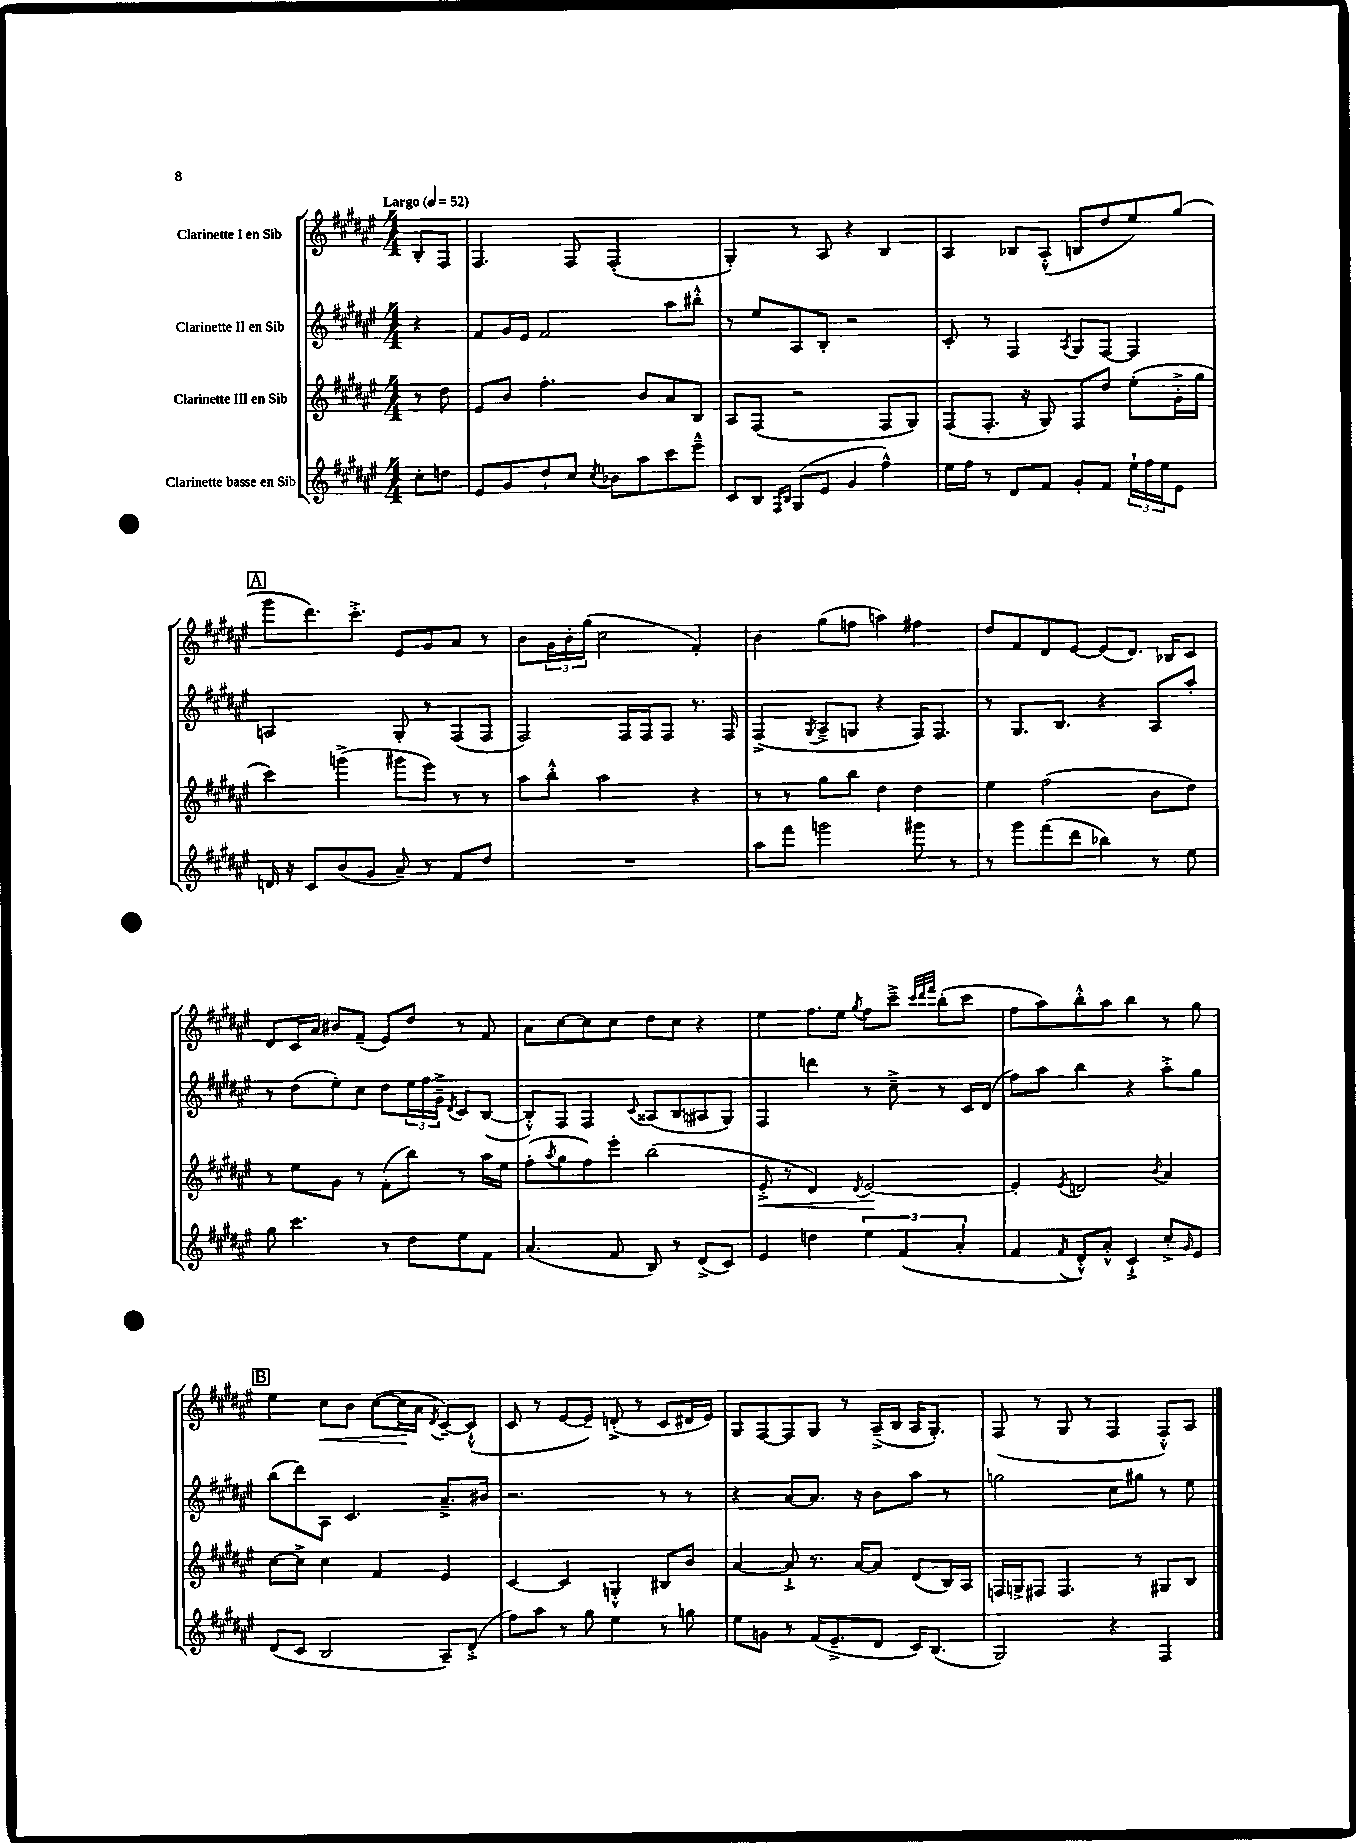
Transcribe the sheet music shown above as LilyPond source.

<<
\new StaffGroup <<
\new Staff = "s0" \with { instrumentName = "Clarinette I en Sib" } {
    \clef treble \key fis \major \numericTimeSignature \time 4/4 \partial 4 \tempo "Largo" 4 = 52
    b8-. fis8 |
    fis4. fis8 fis2-.( |
    gis4-.) r8 ais8 r4 b4 |
    ais4 bes8 ais8-.-^( b8 dis''8 eis''8) gis''8( |
    \mark \markup { \box "A" } gis'''8 dis'''8.) cis'''8.-.-> eis'8 gis'8 ais'8 r8 |
    b'8 \tuplet 3/2 { gis'16 b'16-. gis''16( } cis''2 fis'4-.) |
    b'4 gis''8( f''8 a''4) fis''4 |
    dis''8 fis'8 dis'8 eis'8~ eis'8( dis'8.) bes16 cis'8 |
    dis'8 cis'16 ais'16 bis'8 fis'8--( eis'8) dis''8 r8 fis'8 |
    ais'8 cis''8~ cis''8 cis''8 dis''8 cis''8 r4 |
    eis''4 fis''8. eis''16 \acciaccatura { gis''8 } fis''8 cis'''8---> \grace { cis'''32 dis'''32 fis'''32 } b''8-.( cis'''8 |
    fis''8 ais''8) b''8-.-^ ais''8 b''4 r8 gis''8 |
    \mark \markup { \box "B" } eis''4 cis''8\< b'8 cis''8~( cis''16\! ais'16 \acciaccatura { dis'8 } cis'8~--) cis'8-!-^( |
    cis'8 r8 eis'8~ eis'8--) d'8-.->( r8 cis'8 dis'16 eis'16) |
    gis8 fis8~ fis8 gis8 r8 ais16--->( b16 ais16 gis8.-.) |
    fis8( r8 gis8 r8 fis4 fis8-.-^) ais8 \bar "|." |
}
\new Staff = "s1" \with { instrumentName = "Clarinette II en Sib" } {
    \clef treble \key fis \major \numericTimeSignature \time 4/4 \partial 4
    r4 |
    fis'8 gis'16 eis'16 fis'2 ais''8 bis''8-.-^ |
    r8 eis''8 ais8 b8-. r2 |
    cis'8-. r8 fis4 \acciaccatura { ais8 } gis8 fis8~ fis4 |
    \mark \markup { \box "A" } a2 gis8-. r8 fis8( fis8 |
    fis2) fis16 fis16 fis8 r8. fis16 |
    fis4->( \acciaccatura { gis8 } ais8---> g8 r4 fis16) fis8. |
    r8 gis8. b8. r4 ais8 ais''8-. |
    r8 dis''8( eis''8-.) cis''8 dis''8 \tuplet 3/2 { eis''16 fis''16 gis'16---> } \acciaccatura { dis'8 } cis'8 b8~( |
    b8-.-^) fis8 fis4 \appoggiatura { cis'8 } aisis8( b8 ais8 gis8) |
    fis4 d'''4 r8 cis''8---> r8 cis'16 dis'16( |
    fis''8) ais''8 b''4 r4 ais''8-.-> gis''8 |
    \mark \markup { \box "B" } b''8( dis'''8) ais8 cis'4. ais'8.---> bis'16 |
    r2. r8 r8 |
    r4 ais'8~ ais'8. r16 b'8 ais''8 r8 |
    g''2 cis''8 gis''8 r8 eis''8 \bar "|." |
}
\new Staff = "s2" \with { instrumentName = "Clarinette III en Sib" } {
    \clef treble \key fis \major \numericTimeSignature \time 4/4 \partial 4
    r8 dis''8 |
    eis'8 b'8 fis''4.-. b'8 ais'8 b8 |
    ais8 fis8( r2 fis8 gis8) |
    fis8( fis8.-. r16 gis8) fis8 dis''8 eis''8-.( gis'16-.-> gis''16 |
    \mark \markup { \box "A" } cis'''4) g'''4->( gis'''8 eis'''8) r8 r8 |
    ais''8 b''8-.-^ ais''2 r4 |
    r8 r8 gis''8 b''8 dis''4 dis''4 |
    eis''4 fis''2( b'8 dis''8) |
    r8 eis''8 gis'8 r8 fis'8-.( b''8) r8 ais''16 eis''16 |
    fis''8-.( \acciaccatura { ais''8 } gis''8 fis''8) eis'''8-. b''2( |
    eis'8-.->\< r8 dis'4) \acciaccatura { dis'8 } eis'2~\! |
    eis'4-. \acciaccatura { eis'8 } d'2 \acciaccatura { b'8 } ais'4 |
    \mark \markup { \box "B" } cis''8~ cis''8-> cis''4 fis'4 eis'4 |
    cis'4~ cis'4 g4-.-^ bis8 b'8 |
    ais'4~ ais'8-!-> r8. ais'16~ ais'8 dis'8( b16) ais16 |
    f16 g16-> fis8 fis4. r8 gis8 b8 \bar "|." |
}
\new Staff = "s3" \with { instrumentName = "Clarinette basse en Sib" } {
    \clef treble \key fis \major \numericTimeSignature \time 4/4 \partial 4
    cis''8-. d''8 |
    eis'8 gis'8 dis''8-! cis''8 \acciaccatura { cis''8 } bes'8 ais''8 cis'''8 eis'''8---^ |
    cis'8 b8 \grace { fis16 b16 } gis8( eis'8 gis'4 fis''4-^) |
    eis''16 fis''16 r8 dis'8 fis'8 gis'8-. fis'8 \tuplet 3/2 { eis''16-! fis''16 eis''16 } eis'8 |
    \mark \markup { \box "A" } d'16 r16 cis'8 b'8( gis'8 ais'8--) r8 fis'8 dis''8 |
    R1 |
    ais''8 fis'''8 g'''2 gis'''8 r8 |
    r8 gis'''8 fis'''8( dis'''8 bes''4) r8 eis''8 |
    gis''8 cis'''4. r8 dis''8 eis''8 fis'8 |
    ais'4.( fis'8 b8) r8 dis'8->( cis'8) |
    eis'4 d''4 \tuplet 3/2 { eis''4 fis'4( ais'4-. } |
    fis'4 \acciaccatura { fis'8 } dis'8-.-^) ais'8-.-^ cis'4-!-> cis''8-.-> \grace { gis'16 } eis'8 |
    \mark \markup { \box "B" } dis'8( cis'8 b2 ais8--) dis'8-.->( |
    fis''8) ais''8 r8 gis''8 eis''4 r8 g''8 |
    eis''8 g'8 r8 fis'16( eis'8.---> dis'8 cis'16) b8.( |
    gis2) r4 fis4 \bar "|." |
}
>>
>>
\layout { \context { \Score \remove "Bar_number_engraver" } }
